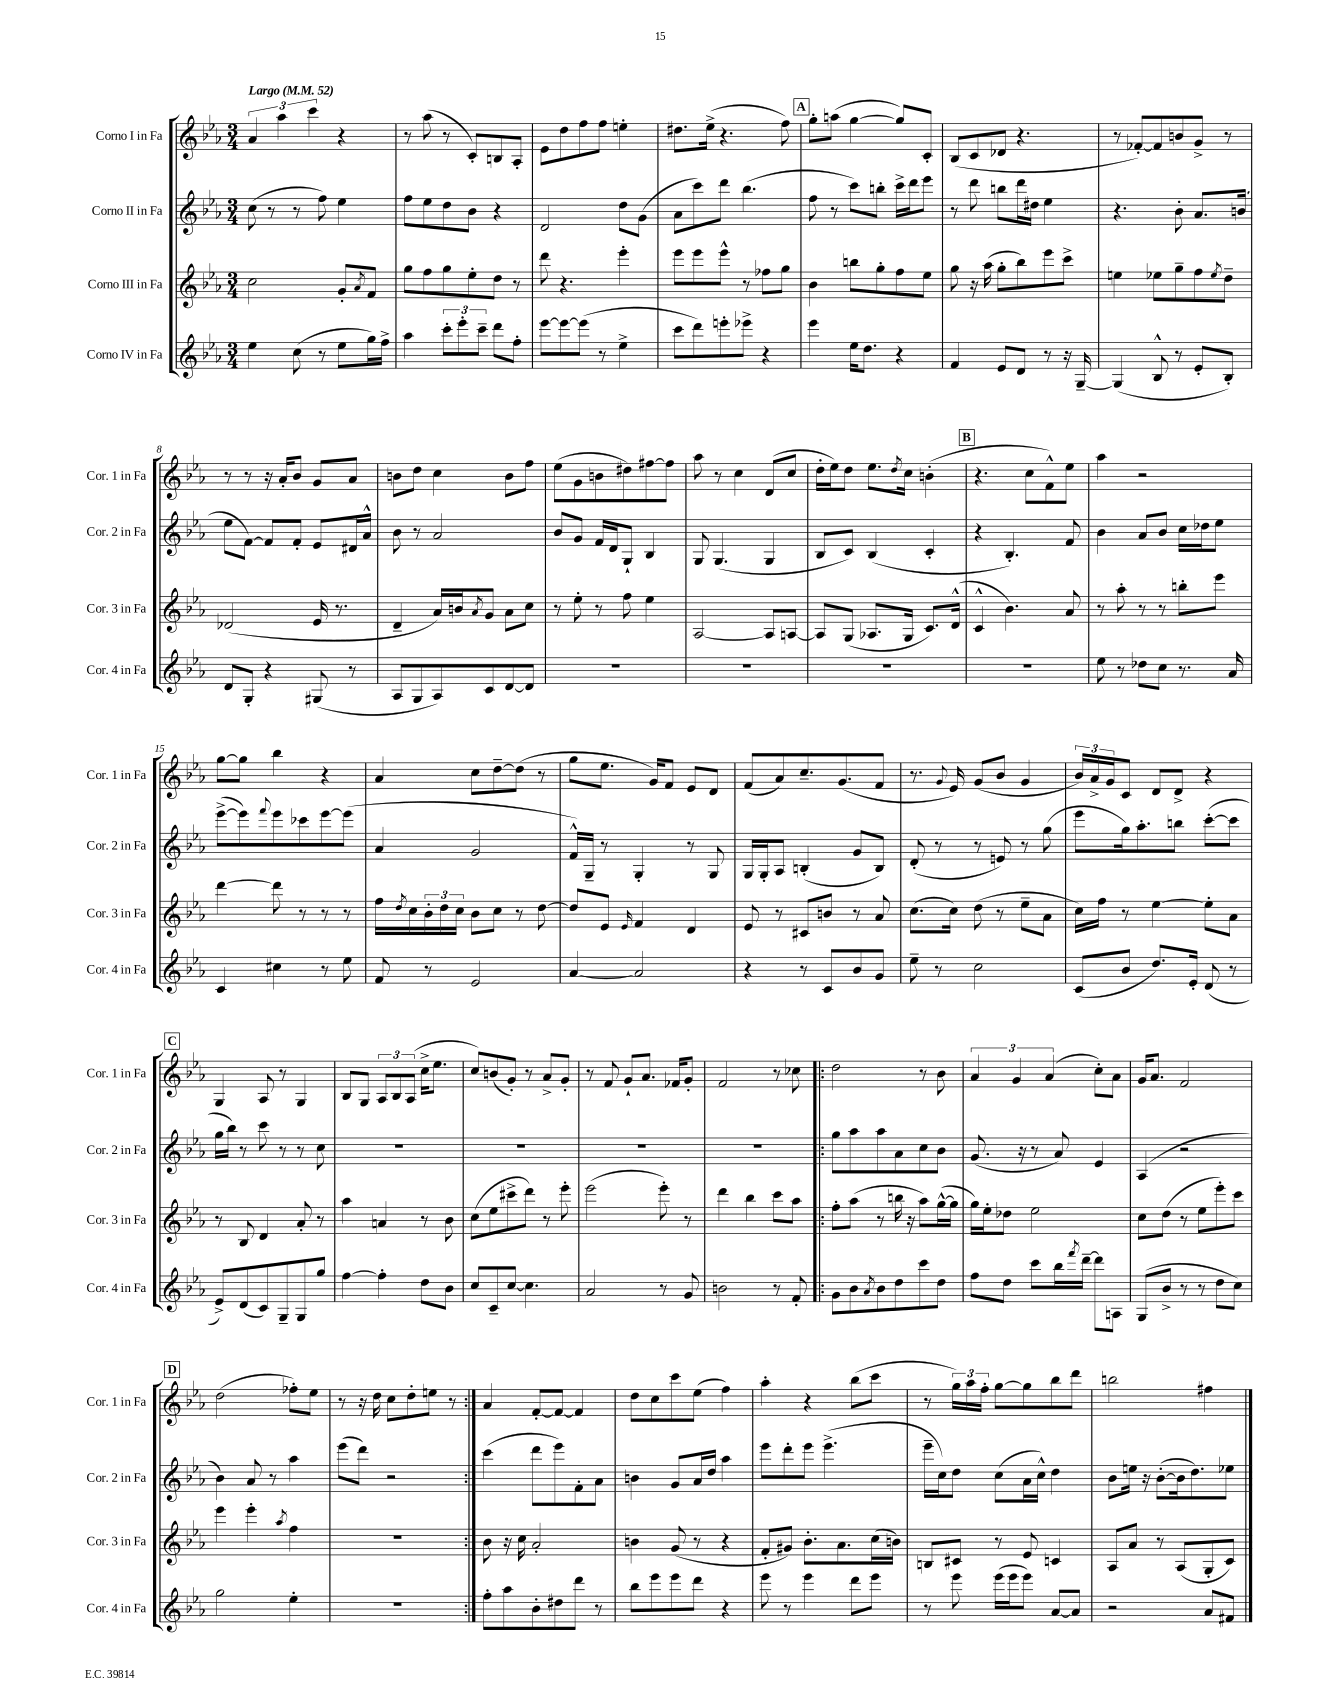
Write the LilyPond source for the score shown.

<<
\new StaffGroup <<
\new Staff = "s0" \with { instrumentName = "Corno I in Fa" shortInstrumentName = "Cor. 1 in Fa" } {
    \clef treble \key ees \major \numericTimeSignature \time 3/4 \tempo "Largo" 4 = 52
    \tuplet 3/2 { aes'4 aes''4 c'''4 } r4 |
    r8 aes''8( r8 c'8-.) b8 aes8-. |
    ees'8 d''8 f''8 f''8 e''4-. |
    dis''8. ees''16->( r4. f''8) |
    \mark \markup { \box "A" } g''8-. a''8( g''4~ g''8) c'8-. |
    bes8( c'8 des'8 r4. |
    r8 fes'8~-.) fes'8 b'8 g'8-> r8 |
    r8 r8 r16 aes'16-. bes'8 g'8 aes'8 |
    b'8 d''8 c''4 b'8 f''8 |
    ees''8( g'8 b'8 dis''8) fis''8~ fis''8 |
    aes''8 r8 c''4 d'8( c''8 |
    d''16-. ees''16) d''8 ees''8. \acciaccatura { d''8 } c''16 b'4-.( |
    \mark \markup { \box "B" } r4. c''8 f'8-^) ees''8 |
    aes''4 r2 |
    g''8~ g''8 bes''4 r4 |
    aes'4 c''8 d''8~-- d''8( r8 |
    g''8 ees''8. g'16) f'8 ees'8 d'8 |
    f'8( aes'8) c''8.-- g'8.( f'8 |
    r8. \appoggiatura { g'8 } ees'16) g'8( bes'8 g'4 |
    \tuplet 3/2 { bes'16) aes'16-> g'16 } c'8 d'8 d'8-> r4 |
    \mark \markup { \box "C" } g4 aes8 r8 g4 |
    bes8 g8 \tuplet 3/2 { aes8 bes8 aes8( } c''16-> ees''8. |
    c''8) b'8( g'8-.) r8 aes'8-> g'8-. |
    r8 f'8 g'8-! aes'8. fes'16 g'8-. |
    f'2 r8 ces''8 |
    \repeat volta 2 { d''2 r8 bes'8 |
    \tuplet 3/2 { aes'4 g'4 aes'4( } c''8-.) aes'8 |
    g'16 aes'8. f'2 |
    \mark \markup { \box "D" } d''2( fes''8-.) ees''8 |
    r8 r16 d''16 c''8 d''8-. e''8 r8 | }
    aes'4 f'8~-. f'8~ f'4 |
    d''8 c''8 c'''8 ees''8( f''4) |
    aes''4-. r4 bes''8( c'''8 |
    r8 \tuplet 3/2 { g''16) aes''16 f''16-. } g''8~ g''8 bes''8 d'''8 |
    b''2 fis''4 \bar "|." |
}
\new Staff = "s1" \with { instrumentName = "Corno II in Fa" shortInstrumentName = "Cor. 2 in Fa" } {
    \clef treble \key ees \major \numericTimeSignature \time 3/4
    c''8( r8 r8 f''8) ees''4 |
    f''8 ees''8 d''8 bes'8 r4 |
    d'2 d''8 g'8( |
    aes'8 c'''8) d'''8 bes''4.( |
    \mark \markup { \box "A" } f''8 r8 c'''8) b''8-. c'''16-> d'''16 ees'''8 |
    r8 d'''8 b''8 d'''16 dis''16 ees''4 |
    r4. bes'8-. aes'8. b'16( |
    ees''8 f'8~) f'8 f'8-. ees'8 dis'16 aes'16-^ |
    bes'8 r8 aes'2 |
    bes'8 g'8 f'16 d'16 g8-! bes4 |
    g8 g4.( g4 |
    bes8 c'8) bes4( c'4-. |
    \mark \markup { \box "B" } r4 bes4.-.) f'8 |
    bes'4 aes'8 bes'8 c''16 des''16 ees''8 |
    ees'''8~->( ees'''8) \appoggiatura { f'''8 } ees'''8 ces'''8 ees'''8~ ees'''8( |
    aes'4 g'2 |
    f'16-^) g16-- r8 g4-. r8 g8 |
    g16 g16-. aes8 b4-.( g'8 b8) |
    d'8-.( r8 r8 e'8) r8 g''8( |
    ees'''8 g''16) aes''8.-. b''8 c'''8~-.( c'''8 |
    \mark \markup { \box "C" } g''16 bes''16) r8 c'''8 r8 r8 c''8 |
    R2. |
    R2. |
    R2. |
    R2. |
    \repeat volta 2 { g''8 aes''8 aes''8 aes'8 c''8 bes'8 |
    g'8.( r16 r8 aes'8) ees'4 |
    aes4( r2 |
    \mark \markup { \box "D" } bes'4) aes'8 r8 aes''4 |
    ees'''8( d'''8) r2 | }
    c'''4( d'''8 ees'''8) f'8-. aes'8 |
    b'4 g'8 aes'16 d''16 aes''4 |
    ees'''8 d'''8-. ees'''8 ees'''4.->( |
    ees'''16-- c''16) d''8 c''8( aes'16 c''16-^) d''4 |
    bes'8 e''16 r16 bes'8~-.( bes'16 d''8.) ees''8 \bar "|." |
}
\new Staff = "s2" \with { instrumentName = "Corno III in Fa" shortInstrumentName = "Cor. 3 in Fa" } {
    \clef treble \key ees \major \numericTimeSignature \time 3/4
    c''2 g'8-. \acciaccatura { aes'8 } f'8 |
    g''8 f''8 g''8 ees''8-. d''8 r8 |
    d'''8 r4. ees'''4-. |
    ees'''8 ees'''8 ees'''8-^ r8 fes''8 g''8 |
    \mark \markup { \box "A" } bes'4 b''8 g''8-. f''8 ees''8 |
    g''8 r16 aes''16( g''8-. bes''8) ees'''8 c'''8-> |
    e''4 ees''8 g''8-- f''8 \acciaccatura { ees''8 } d''8-- |
    des'2( ees'16 r8. |
    d'4-- aes'16) b'16 \acciaccatura { aes'8 } g'8 aes'8 c''8 |
    r8 ees''8-. r8 f''8 ees''4 |
    aes2~ aes8 a8~ |
    a8 g8( aes8. g16 c'8.) d'16-^( |
    \mark \markup { \box "B" } c'4-^ bes'4.) aes'8 |
    r8 aes''8-. r8 r8 b''8-. ees'''8 |
    d'''4~ d'''8 r8 r8 r8 |
    f''16 \acciaccatura { d''8 } c''16 \tuplet 3/2 { bes'16-. d''16 c''16 } bes'8 c''8 r8 d''8~ |
    d''8 ees'8 \grace { ees'16 } f'4 d'4 |
    ees'8 r8 cis'8 b'8 r8 aes'8 |
    c''8.( c''16) d''8( r8 ees''8-- aes'8 |
    c''16) f''16 r8 ees''4~ ees''8-. aes'8 |
    \mark \markup { \box "C" } r8 bes8 d'4 aes'8-. r8 |
    aes''4 a'4 r8 bes'8 |
    c''8( ees''8 cis'''8-> d'''8) r8 ees'''8-. |
    ees'''2( ees'''8-.) r8 |
    d'''4 bes''4 c'''8 aes''8 |
    \repeat volta 2 { f''8-. aes''8( r8 b''16 r16 aes''8) g''16~-^( g''16 |
    g''16) ees''16-. des''8 ees''2 |
    c''8 d''8( r8 ees''8 ees'''8-.) c'''8 |
    \mark \markup { \box "D" } ees'''4 ees'''4-. \acciaccatura { aes''8 } f''4 |
    R2. | }
    bes'8 r16 c''16 aes'2-. |
    b'4 g'8( r8 r4 |
    f'8-. gis'8) bes'8.-. aes'8. c''16( b'16) |
    b8 cis'8 r8 ees'8 c'4 |
    aes8 aes'8 r8 aes8( g8-. c'8) \bar "|." |
}
\new Staff = "s3" \with { instrumentName = "Corno IV in Fa" shortInstrumentName = "Cor. 4 in Fa" } {
    \clef treble \key ees \major \numericTimeSignature \time 3/4
    ees''4 c''8( r8 ees''8 g''16) f''16-> |
    aes''4 \tuplet 3/2 { c'''8-. ees'''8-. c'''8-- } d'''8 f''8-. |
    ees'''8~ ees'''8~ ees'''8( r8 ees''4-> |
    c'''8 d'''8) e'''8-. ees'''8-> r4 |
    \mark \markup { \box "A" } ees'''4 ees''16 d''8. r4 |
    f'4 ees'8 d'8 r8 r16 g16~-- |
    g4( bes8-^ r8 ees'8-. bes8-.) |
    d'8 g8-. r4 gis8( r8 |
    aes8 g8 aes8) c'8 d'8~ d'8 |
    R2. |
    R2. |
    R2. |
    \mark \markup { \box "B" } R2. |
    ees''8 r8 des''8 c''8 r8. aes'16 |
    c'4 cis''4 r8 ees''8 |
    f'8 r8 ees'2 |
    aes'4~ aes'2 |
    r4 r8 c'8 bes'8 g'8 |
    ees''8-- r8 c''2 |
    c'8( bes'8 d''8.) ees'16-. d'8( r8 |
    \mark \markup { \box "C" } ees'8->) d'8( c'8) g8-- g8 g''8 |
    f''4~ f''4-. d''8 bes'8 |
    c''8 c'8-- c''8~ c''4. |
    aes'2 r8 g'8 |
    b'2 r8 f'8-. |
    \repeat volta 2 { g'8 bes'8 \acciaccatura { aes'8 } bes'8 d''8 c'''8 d''8 |
    f''8 d''8 c'''8 bes''16 \acciaccatura { f'''8 } d'''16~-- d'''8 a8 |
    g8( bes'8-> r8 r8 d''8 c''8) |
    \mark \markup { \box "D" } g''2 ees''4-. |
    R2. | }
    f''8-. aes''8 bes'8-. dis''8 d'''8 r8 |
    bes''8 ees'''8 ees'''8 d'''8 r4 |
    ees'''8 r8 ees'''4 d'''8 ees'''8 |
    r8 ees'''8 ees'''16( ees'''16 ees'''8) aes'8~ aes'8 |
    r2 aes'8 fis'8 \bar "|." |
}
>>
>>
